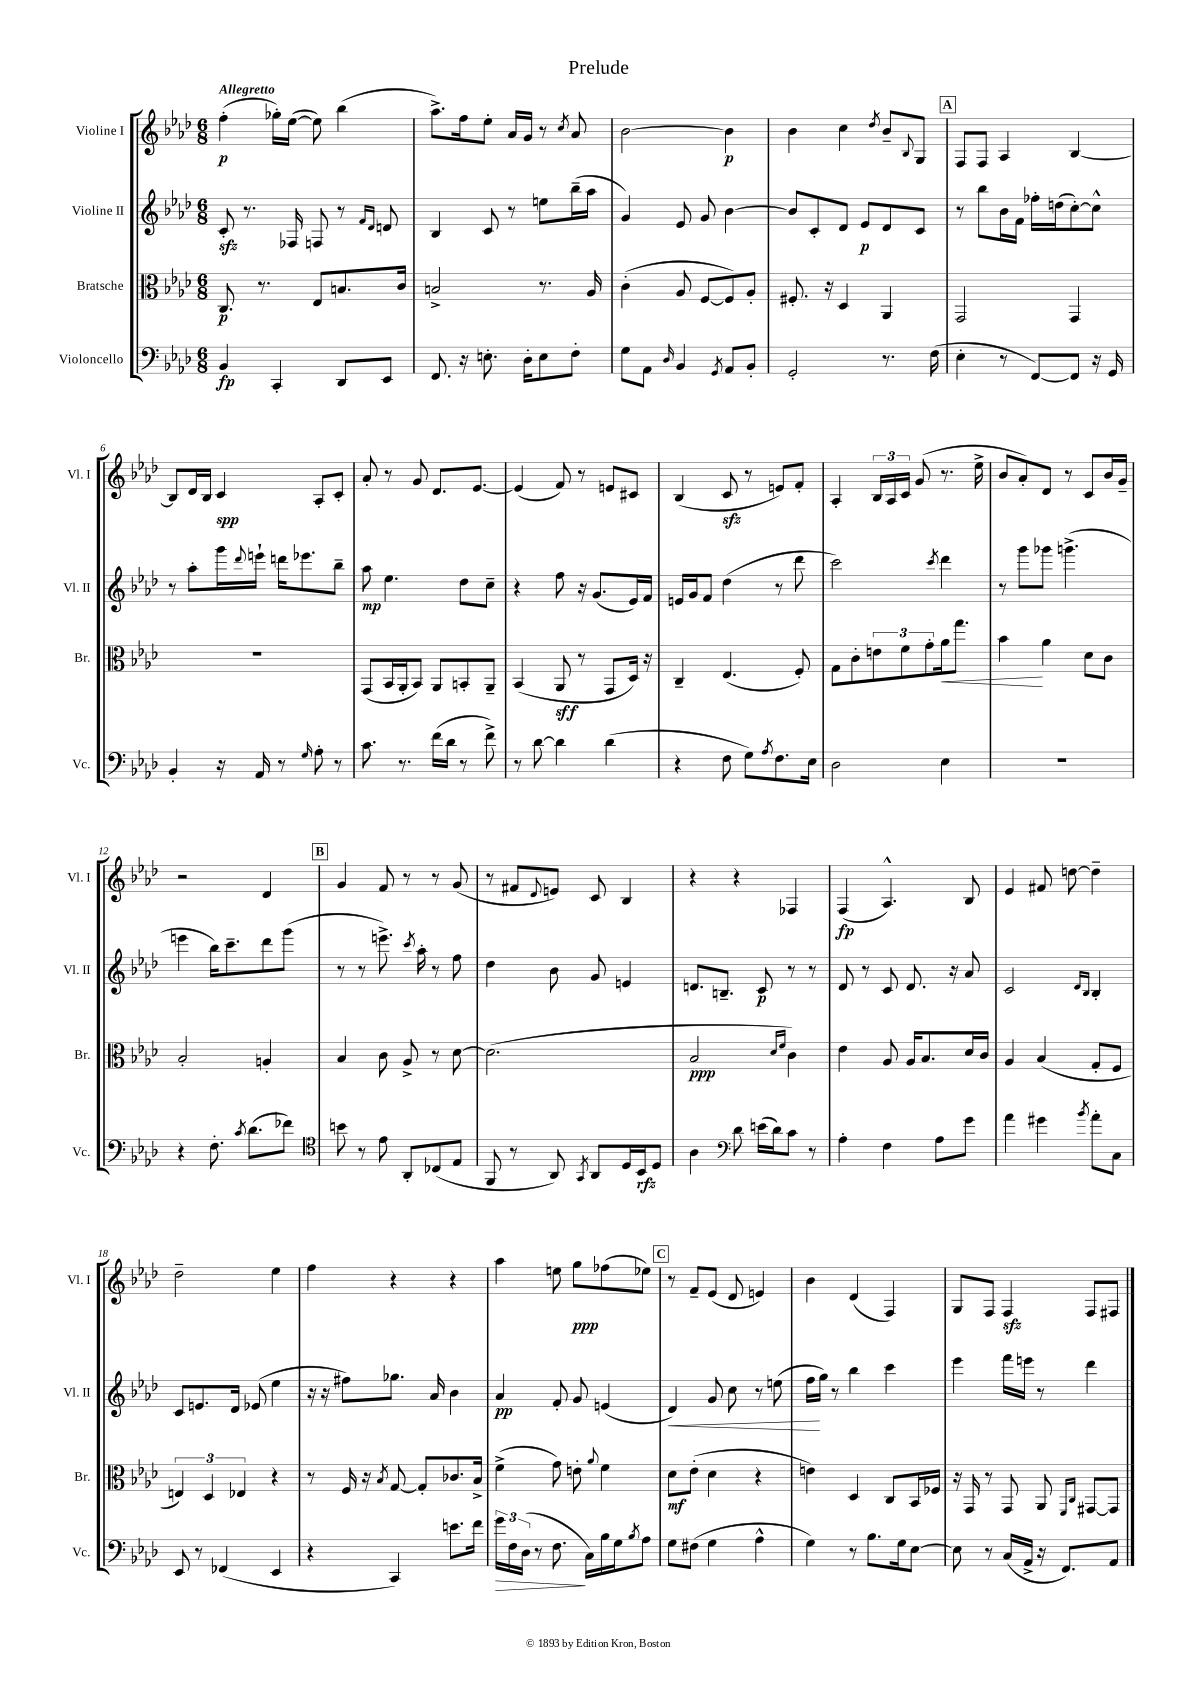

**kern	**kern	**kern	**kern
*staff4	*staff3	*staff2	*staff1
*clefF4	*clefC3	*clefG2	*clefG2
*k[b-e-a-d-]	*k[b-e-a-d-]	*k[b-e-a-d-]	*k[b-e-a-d-]
*M6/8	*M6/8	*M6/8	*M6/8
4BB-/	8.C/	8c'/	(4ff'\
.	.	8.r	.
.	8.r	.	.
4CC'/	.	.	16gg-'\LL)
.	.	16F-/	([16ee-\JJ
.	8E-/L	8F/	8ee-\])
8DD-/L	8.B/	8r	(4bb-\
.	.	16qqf/LL	.
.	.	16qqd-/JJ	.
8EE-/J	.	8d/	.
.	16c/Jk	.	.
=	=	=	=
8.FF/	2B^/	4B-/	8.aa-^\L)
16r	.	.	16ff\k
8.E'\	.	8c/	8ee-'\J
.	.	8r	16a-/LL
16D-'\LK	.	.	16g/JJ
8E\	8.r	8ee\L	8r
.	.	.	8qcc/
8F'\J	.	(16bb-~\L	8a-/
.	16A-/	16aa-\JJ	.
=	=	=	=
8G\L	(4c'\	4g/)	[2b-\
8AA-\J	.	.	.
16qqD-/	.	.	.
4BB-/	8A-/	8e-/	.
.	[8F/L	8g/	.
8qGG/	.	.	.
8AA-/L	8F/])	[4b-\	4b-\]
8BB-'/J	8A-'/J	.	.
=	=	=	=
2GG'/	8.F#'/	8b-/]L	4b-\
.	.	8c'/	.
.	16r	.	.
.	4D-/	8d-/J	4cc\
.	.	8e-/L	.
.	.	.	8qdd-/
8.r	4AA-/	8d-/	8b-~/L
.	.	.	8qqB-/
.	.	8c/J	8G/J
(16F\	.	.	.
=	=	=	=
4E-'\	2GG/	8r	8F/L
.	.	8bb-\L	8F/J
8r	.	16b-\L	4A-/
.	.	16f\JJ	.
[8FF/L)	.	16ff-'\LL	.
.	.	(16dd\J	.
8FF/]J	4GG/	[8cc'\)	[4B-/
16r	.	8cc^^\]J	.
16GG/	.	.	.
=	=	=	=
4BB-'/	2.r	8r	8B-/]L
.	.	8aa-'\L	16d-/L
.	.	.	16B-/JJ
16r	.	16ggg\L	4c/
.	.	8qqddd-/	.
16AA-/	.	16eee`\JJ	.
8r	.	16ddd\LK	.
.	.	8.eee-\	.
16qqG/	.	.	.
8A-'\	.	.	8A-'/L
8r	.	8bb-~\J	8c'/J
=	=	=	=
8.c\	(8GG/L	8aa-\	8a-'/
.	16BB-/L	4.ee-\	8r
8.r	16AA-'/J	.	.
.	8BB-/J)	.	8g/
(16f\LL	8AA-/L	.	8.d-/L
16d-\JJ	.	.	.
8r	8BB'/	8dd-\L	.
.	.	.	[8.e-/J
8f^\)	8AA-~/J	8cc~\J	.
=	=	=	=
8r	(4BB-/	4r	(4e-/]
[8d-\	.	.	.
4d-\]	8AA-/	8ff\	8f/)
.	8r	16r	8r
.	.	(8.g/L	.
(4d-\	8GG/L	.	8e/L
.	16D-/Jk)	16e-/L)	8c#/J
.	16r	16f/JJ	.
=	=	=	=
4r	4C~/	16e/LL	(4B-/
.	.	16g/J	.
.	.	8f/J	.
8F\	(4.E-/	(4dd-\	8c/
8G\L)	.	.	8r
8qA-/	.	.	.
8.F\	.	8r	8e/L)
.	8F'/)	8ddd-\	8f'/J
16E-\Jk	.	.	.
=	=	=	=
2D-\	8G\L	2ccc\)	4A-'/
.	8c'\	.	.
.	12e\	.	24B-/LL
.	.	.	24A-/
.	12f\	.	24c/JJ
.	.	.	(8g/
.	12g'\	.	.
.	.	8qccc/	.
4E-\	16a-\k	4ddd-\	8.r
.	8.gg\J	.	.
.	.	.	16ee-^\
=	=	=	=
2.r	4b-\	8r	8b-/L
.	.	8ggg\L	8a-'/)
.	4a-\	8ggg-\J	8d-/J
.	.	(4.ggg^\	8r
.	8d-\L	.	8c/L
.	8c\J	.	16b-/L
.	.	.	16g~/JJ
=	=	=	=
4r	2B-'/	4eee\	2r
8.F'\	.	16bb-\LK)	.
.	.	8.ccc~\	.
8qc/	.	.	.
(8.d-\L	.	.	.
.	4A'/	8ddd-\	4d-/
8f-\J)	.	(8ggg\J	.
=	=	=	=
*clefC4	*	*	*
8b\	4B-/	8r	4g/
8r	.	8r	.
8e-\	8c\	8.eee^\)	8f/
8AA-'/L	8A-^/	.	8r
.	.	8qccc/	.
.	.	16aa-'\	.
(8C-/	8r	8r	8r
8E-/J	[8d-\	8ff\	(8g/
=	=	=	=
8FF/	(2.d-\]	4dd-\	8r
8r	.	.	8f#/L
.	.	.	8qqd-/
8AA-/)	.	8b-\	8e/J)
8qGG/	.	.	.
8AA-/L	.	8g/	8c/
16D-/L	.	4e/	4B-/
16BB-/J	.	.	.
8D-/J	.	.	.
=	=	=	=
4A-\	2B-/	8.d/L	4r
.	.	8.B~/J	.
*clefF4	*	*	*
8d-\	.	.	4r
(16e\LL	.	8c/	.
16d-\J)	.	.	.
.	16qqd-/LL	.	.
.	16qqf/JJ	.	.
8c\J	4c\)	8r	4F-/
8r	.	8r	.
=	=	=	=
4A-'\	4e-\	8d-/	(4F/
.	.	8r	.
4F\	8A-/	8c/	4.A-^^/)
.	16A-/LK	8.d-/	.
.	8.B-/	.	.
8A-\L	.	.	.
.	.	16r	.
8g\J	16d-/L	8a-/	8B-/
.	16c/JJ	.	.
=	=	=	=
4a-\	4A-/	2c/	4e-/
4g#\	(4B-/	.	8f#/
.	.	.	[8dd\
.	.	16qqd-/LL	.
8qb-/	.	16qqB-/JJ	.
8a-'\L	8G'/L	4B-'/	4dd~\]
8C\J	8F/J	.	.
=	=	=	=
8EE-/	6E/)	8c/L	2dd-~\
8r	.	8.e/	.
.	6D-/	.	.
(4FF-/	.	.	.
.	.	16d-/Jk	.
.	6E-/	.	.
.	.	(8e-/	.
4EE-/	4r	4ee-\	4ee-\
=	=	=	=
4r	8r	16r	4ff\
.	.	16r	.
.	16F/	8ff#\L)	.
.	16r	.	.
.	8qB-/	.	.
4CC/)	[8G/	8.gg-\J	4r
.	8G'/]L	.	.
.	.	16a-/	.
8.e\L	8.c-/	4b-\	4r
16f\Jk	16B-^/Jk	.	.
=	=	=	=
24g\LL	(4f^\	4a-/	4aa-\
24F\	.	.	.
(24D-\JJ	.	.	.
8r	.	.	.
8.F\	8g\)	8f'/	8ee\
.	8e'\	8g/	8gg\L
16C\LL)	.	.	.
.	8qqa-/	.	.
16B-\	4f\	(4e/	(8ff-\
16G\J	.	.	.
8qB-/	.	.	.
8A-\J	.	.	8ee-\J)
=	=	=	=
8G\L	8d-\L	4d-/)	8r
(8F#\J	(8e-'\J	.	8f~/L
4G\	4d-\	8g/	(8e-/J
.	.	8cc\	8d-/
4A-^^\	4r	8r	4e/)
.	.	(8ee\	.
=	=	=	=
4G\)	4e\)	16ff\LL	4b-\
.	.	16gg\JJ)	.
.	.	8r	.
8r	4D-/	4bb-\	(4d-/
8.B-\L	.	.	.
.	8C/L	4ccc\	4F/)
16G\k	.	.	.
[8E-\J	16BB-/L	.	.
.	16F-/JJ	.	.
=	=	=	=
8E-\]	16r	4eee-\	8G/L
.	16GG/	.	.
8r	8r	.	8F/J
(16C/LL	8GG/	16fff\LL	4F/
16AA-^/JJ	.	16eee\JJ	.
16r	8AA-/	8r	.
8.FF/L)	.	.	.
.	16qqFF/LL	.	.
.	16qqC/JJ	.	.
.	[8GG#/L	4ddd-\	8F/L
8AA-/J	8GG#/]J	.	8F#/J
==	==	==	==
*-	*-	*-	*-
